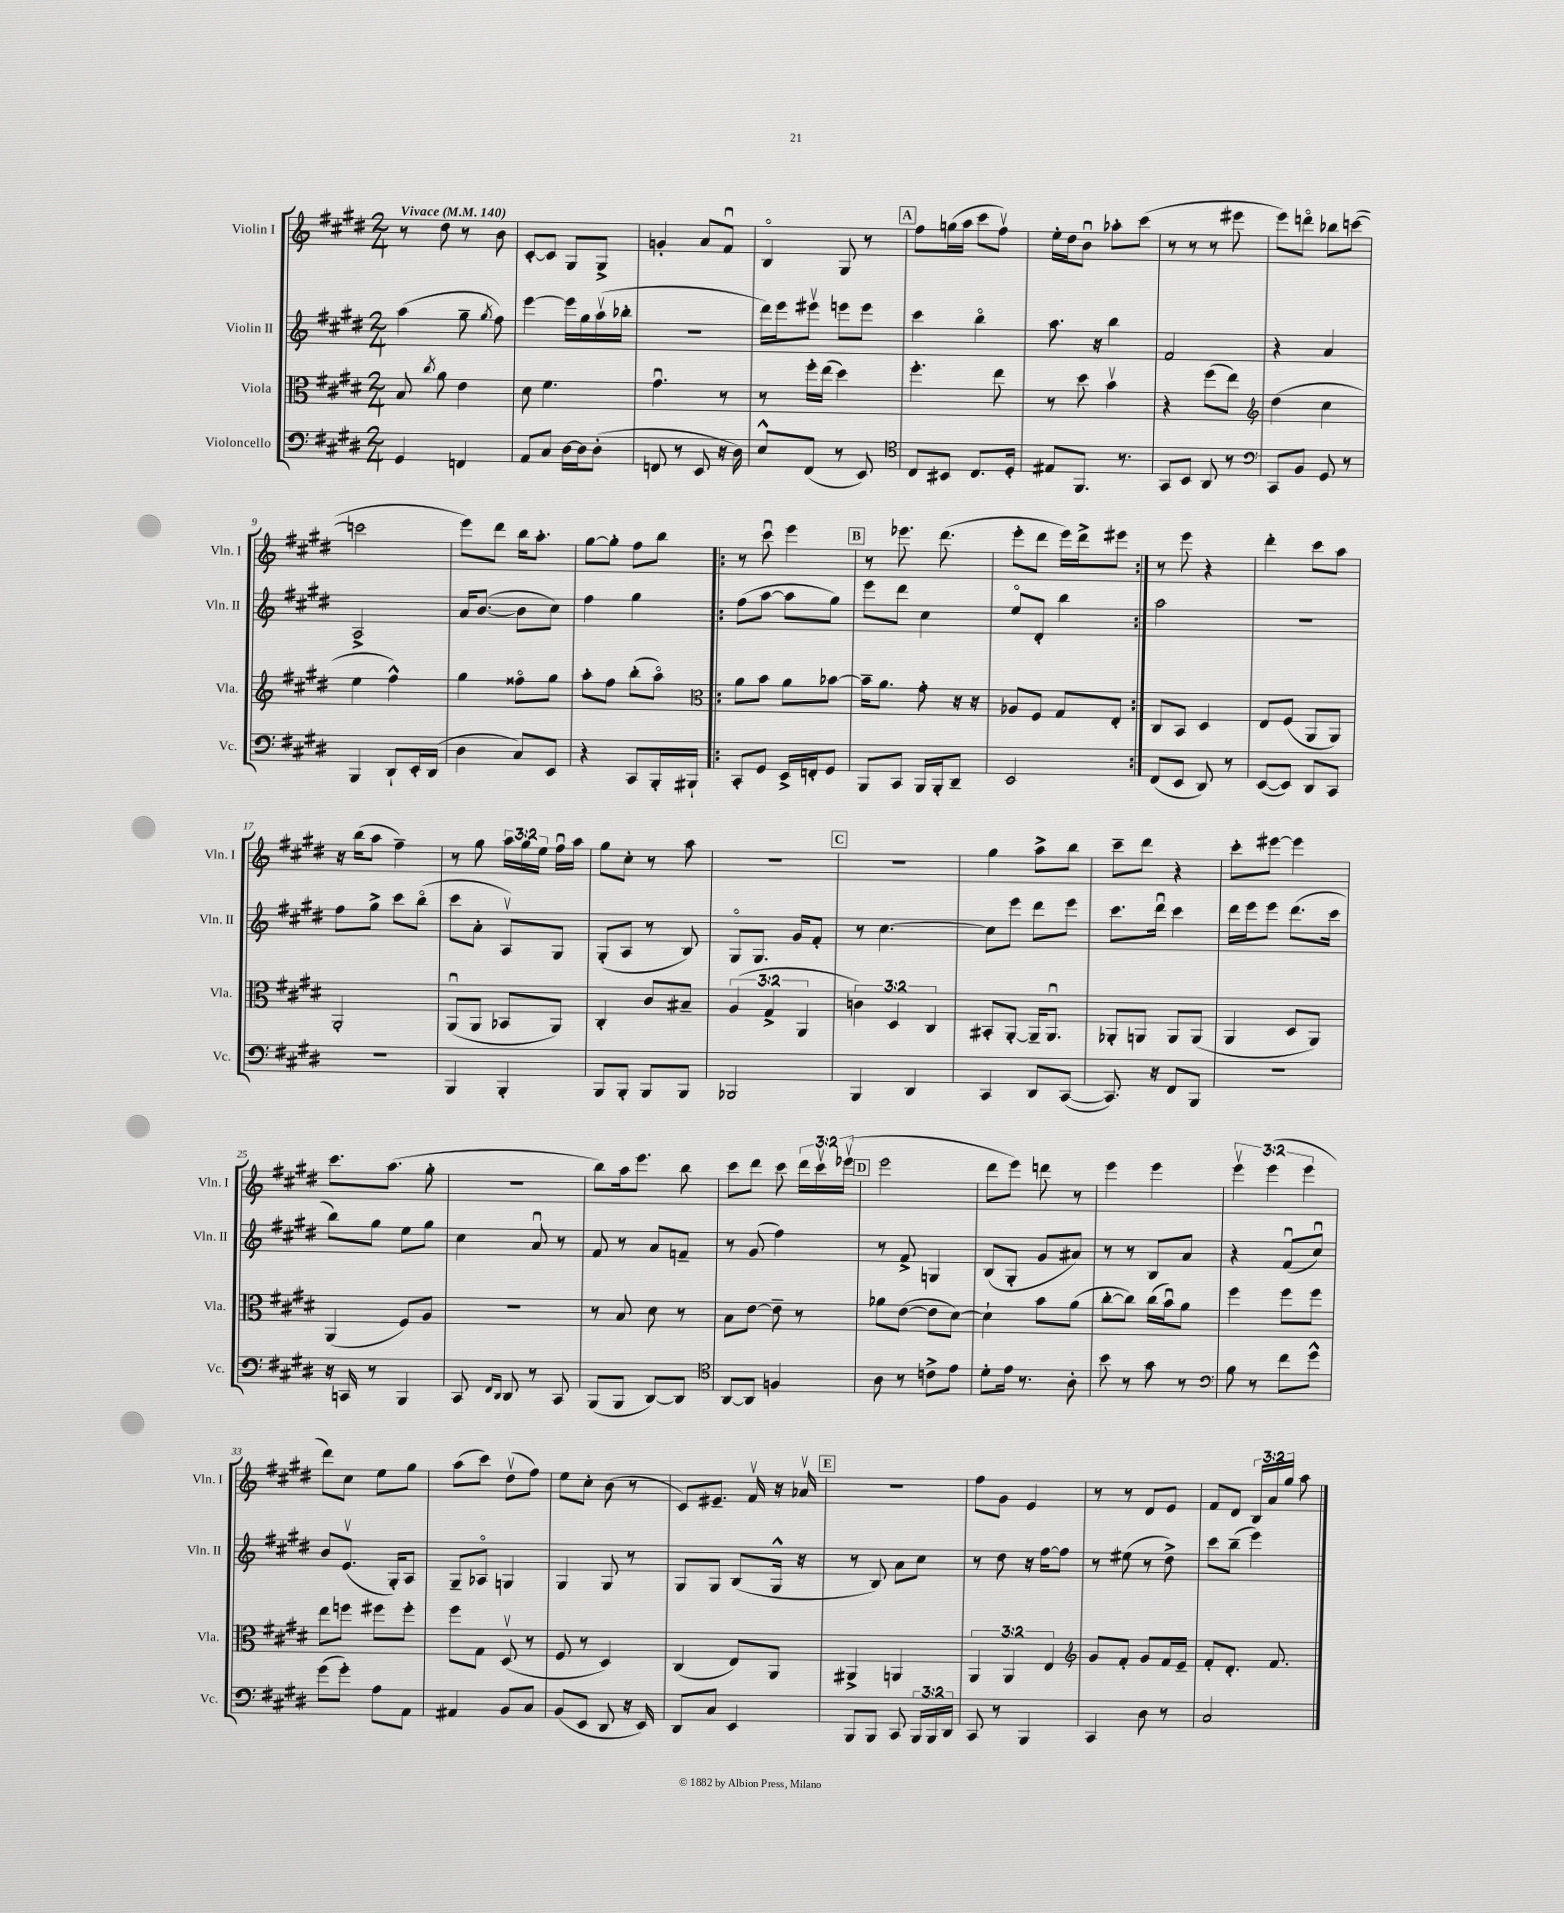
<<
\new StaffGroup <<
\new Staff = "s0" \with { instrumentName = "Violin I" shortInstrumentName = "Vln. I" } {
    \clef treble \key e \major \numericTimeSignature \time 2/4 \override Staff.TupletNumber.text = #tuplet-number::calc-fraction-text \tempo "Vivace" 4 = 140
    \autoBeamOff r8 dis''8 r8 b'8 |
    cis'8[~-. cis'8] gis8[ gis8]-> |
    g'4-. a'8[ fis'8]\downbow |
    b4\flageolet gis8 r8 |
    \mark \markup { \box "A" } fis''8[ g''16( a''16] cis'''8[ fis''8]\upbow) |
    e''16[-. dis''16 b'8]\downbow aes''8[-. cis'''8]( |
    r8 r8 r8 eis'''8 |
    e'''8[) d'''8]\flageolet bes''8[ c'''8]~( |
    c'''2 |
    e'''8[) dis'''8] b''16[ a''8.]-. |
    gis''8[~ gis''8]-. fis''8[ b''8] |
    \repeat volta 2 { r8 cis'''8\downbow e'''4 |
    \mark \markup { \box "B" } r8 ees'''8. dis'''8.( |
    e'''8[-. dis'''8] e'''16[) dis'''16-> eis'''8] | }
    r8 e'''8 r4 |
    dis'''4-. cis'''8[ a''8] |
    r16 b''16[( a''8] fis''4--) |
    r8 gis''8 \tuplet 3/2 { a''16[ gis''16 e''16] } fis''16[\downbow a''16] |
    gis''8[ cis''8]-. r8 a''8 |
    R2 |
    \mark \markup { \box "C" } r2 |
    gis''4 a''8[-> b''8] |
    cis'''8[-- dis'''8] r4 |
    cis'''8[-. eis'''8]~ eis'''4 |
    cis'''8.[ a''8.]( gis''8-. |
    R2 |
    b''8[) a''16 e'''8.] b''8 |
    cis'''8[ dis'''8] cis'''8 \tuplet 3/2 { dis'''16[ cis'''16\upbow ees'''16]\upbow( } |
    \mark \markup { \box "D" } e'''2 |
    dis'''8[ e'''8]) d'''8 r8 |
    e'''4 e'''4 |
    \tuplet 3/2 { e'''4\upbow e'''4( e'''4 } |
    dis'''8[) cis''8] e''8[ gis''8] |
    a''8[( cis'''8]) dis''8[\upbow( fis''8]) |
    e''8[ cis''8]-. b'8( r8 |
    cis'8[) eis'8.]-- fis'16\upbow r16 aes'16\upbow |
    \mark \markup { \box "E" } r2 |
    fis''8[ gis'8] e'4 |
    r8 r8 dis'8[ e'8] |
    fis'8[ dis'8] \tuplet 3/2 { b16[ a'16 gis''16] } a''8 \bar "|." |
}
\new Staff = "s1" \with { instrumentName = "Violin II" shortInstrumentName = "Vln. II" } {
    \clef treble \key e \major \numericTimeSignature \time 2/4
    \autoBeamOff a''4( gis''8-- \acciaccatura { gis''8 } fis''8) |
    e'''4~ e'''16[ gis''16 a''16\upbow( bes''16]-. |
    R2 |
    dis'''16[) e'''16 eis'''8]\upbow e'''8[ e'''8] |
    \mark \markup { \box "A" } cis'''4 b''4\flageolet |
    a''8. r16 b''4 |
    fis'2 |
    r4 a'4 |
    a2-> |
    a'16[ b'8.]~( b'8[ cis''8]) |
    fis''4 gis''4 |
    \repeat volta 2 { fis''8[( a''8]~ a''8[ gis''8]) |
    \mark \markup { \box "B" } e'''8[ dis'''8] cis''4 |
    e''8[\flageolet dis'8]-. b''4 | }
    a''2 |
    R2 |
    fis''8[ gis''8]-> cis'''8[ b''8]\flageolet( |
    cis'''8[ a'8]-. a8[\upbow) gis8] |
    gis8[-.( a8] r8 b8) |
    gis8[\flageolet gis8.] gis'16[ fis'8]-. |
    \mark \markup { \box "C" } r8 cis''4.~ |
    cis''8[ e'''8] dis'''8[ e'''8] |
    cis'''8.[ dis'''16]\downbow cis'''4 |
    dis'''16[ e'''16 e'''8] dis'''8.[( cis'''16] |
    b''8[) gis''8] e''8[ gis''8] |
    cis''4 a'8\downbow r8 |
    fis'8 r8 a'8[ f'8]-- |
    r8 gis'8( fis''4) |
    \mark \markup { \box "D" } r8 fis'8-> g4 |
    b8[( gis8]-. gis'8[ ais'8]) |
    r8 r8 b8[ a'8] |
    r4 fis'8[\downbow( cis''8]\downbow) |
    b'8[ e'8.]\upbow( gis16[-.) a8] |
    gis8[-- aes8]\flageolet g4 |
    gis4 gis8 r8 |
    gis8[ gis8] b8[( gis16]-^ r16 |
    \mark \markup { \box "E" } r8 b8) a'8[ cis''8] |
    r8 dis''8 r16 fis''16[~ fis''8] |
    r8 eis''8( r8 dis''8->) |
    cis'''8[ b''8]--( e'''4) \bar "|." |
}
\new Staff = "s2" \with { instrumentName = "Viola" shortInstrumentName = "Vla." } {
    \clef alto \key e \major \numericTimeSignature \time 2/4 \override Staff.TupletNumber.text = #tuplet-number::calc-fraction-text
    \autoBeamOff b8 \acciaccatura { cis''8 } a'8 e'4 |
    dis'8 fis'4. |
    gis'4.\downbow r8 |
    r8 fis''16[-. e''16]( dis''4) |
    \mark \markup { \box "A" } fis''4.-. e''8 |
    r8 dis''8 b'4\upbow |
    r4 fis''8[( e''8]) |
    \clef treble dis''4( cis''4 |
    e''4 fis''4-^) |
    gis''4 fisis''8[\flageolet gis''8] |
    a''8[-. fis''8] b''8[-.( a''8]\flageolet) |
    \repeat volta 2 { \clef alto a'8[ b'8] a'8[ bes'8]~ |
    \mark \markup { \box "B" } bes'16[-- a'8.] gis'8-. r16 r16 |
    aes8[ fis8] gis8[ e8]-. | }
    cis8[ b,8] dis4 |
    e8[ fis8]( a,8[ a,8]) |
    a,2-. |
    a,8[\downbow( a,8] bes,8[ a,8]) |
    cis4-. cis'8[ bis8]-- |
    \tuplet 3/2 { a4( gis4-> a,4 } |
    \mark \markup { \box "C" } \tuplet 3/2 { c'4) dis4 cis4 } |
    bis,8[-. a,8]~-. a,16[-- a,8.]\downbow |
    aes,8[-. a,8] a,8[ a,8]( |
    a,4 dis8[ a,8]) |
    a,4( fis8[) a8] |
    R2 |
    r8 b8 dis'8 r8 |
    b8[ e'8]~ e'8-- r8 |
    \mark \markup { \box "D" } aes'8[ e'8]~( e'8[ dis'8]~) |
    dis'4-! b'8[ a'8]( |
    cis''8[~-. cis''8]) cis''16[( b'16\downbow) a'8] |
    fis''4 fis''8[ fis''8] |
    e''8[ f''8] fis''8[ fis''8]-. |
    fis''8[ gis8] dis8\upbow( r8 |
    fis8 r8 dis4) |
    cis4( e8[) a,8] |
    \mark \markup { \box "E" } ais,4-> a,4 |
    \tuplet 3/2 { a,4 a,4 e4 } |
    \clef treble gis'8[ fis'8]-. gis'8[ fis'16 e'16]-- |
    fis'8[-. dis'8.]-. fis'8. \bar "|." |
}
\new Staff = "s3" \with { instrumentName = "Violoncello" shortInstrumentName = "Vc." } {
    \clef bass \key e \major \numericTimeSignature \time 2/4 \override Staff.TupletNumber.text = #tuplet-number::calc-fraction-text
    \autoBeamOff gis,4 f,4 |
    a,8[ cis8] dis16[~ dis16 dis8]-.( |
    f,8 r8 e,8 r16 dis16) |
    e8[-^ fis,8]( r8 e,8) |
    \mark \markup { \box "A" } \clef tenor cis8[ bis,8] cis8.[ dis16]-. |
    eis8[ fis,8.] r8. |
    gis,8[ b,8] a,8 r8 |
    \clef bass cis,8[ b,8] gis,8 r8 |
    b,,4 dis,8[-! e,16-. dis,16]( |
    dis4 cis8[) e,8] |
    r4 cis,8[ b,,16-. bis,,16]-! |
    \repeat volta 2 { cis,8[-. gis,8] e,16[-> f,16-. gis,8] |
    \mark \markup { \box "B" } b,,8[ cis,8] b,,16[ b,,16-. dis,8]-- |
    e,2 | }
    fis,8[( e,8] dis,8) r8 |
    e,8[~( e,8]) dis,8[ cis,8] |
    R2 |
    b,,4 b,,4-. |
    b,,8[ b,,8]-. b,,8[ b,,8] |
    bes,,2 |
    \mark \markup { \box "C" } b,,4 dis,4 |
    cis,4 dis,8[ cis,8]~( |
    cis,8.) r16 fis,8[ b,,8] |
    R2 |
    r16 c,16 r8 b,,4 |
    cis,8 \grace { fis,16[ dis,16] } dis,8 r8 cis,8 |
    b,,8[( b,,8] dis,8[~) dis,8] |
    \clef tenor a,8[~ a,8] f4 |
    \mark \markup { \box "D" } a8 r8 c'8[-> e'8] |
    dis'8[-. e'16] r8. a8-. |
    b'8 r8 gis'8 r8 |
    \clef bass b8 r8 fis'8[ gis'8]-^ |
    gis'8[( gis'8]-.) a8[ a,8] |
    ais,4 b,8[ cis8] |
    b,8[( e,8] dis,8 r16 e,16) |
    dis,8[ cis8] e,4 |
    \mark \markup { \box "E" } b,,8[ b,,8] cis,8 \tuplet 3/2 { b,,16[ b,,16 dis,16] } |
    cis,8 r8 b,,4 |
    cis,4 dis8 r8 |
    cis2 \bar "|." |
}
>>
>>
